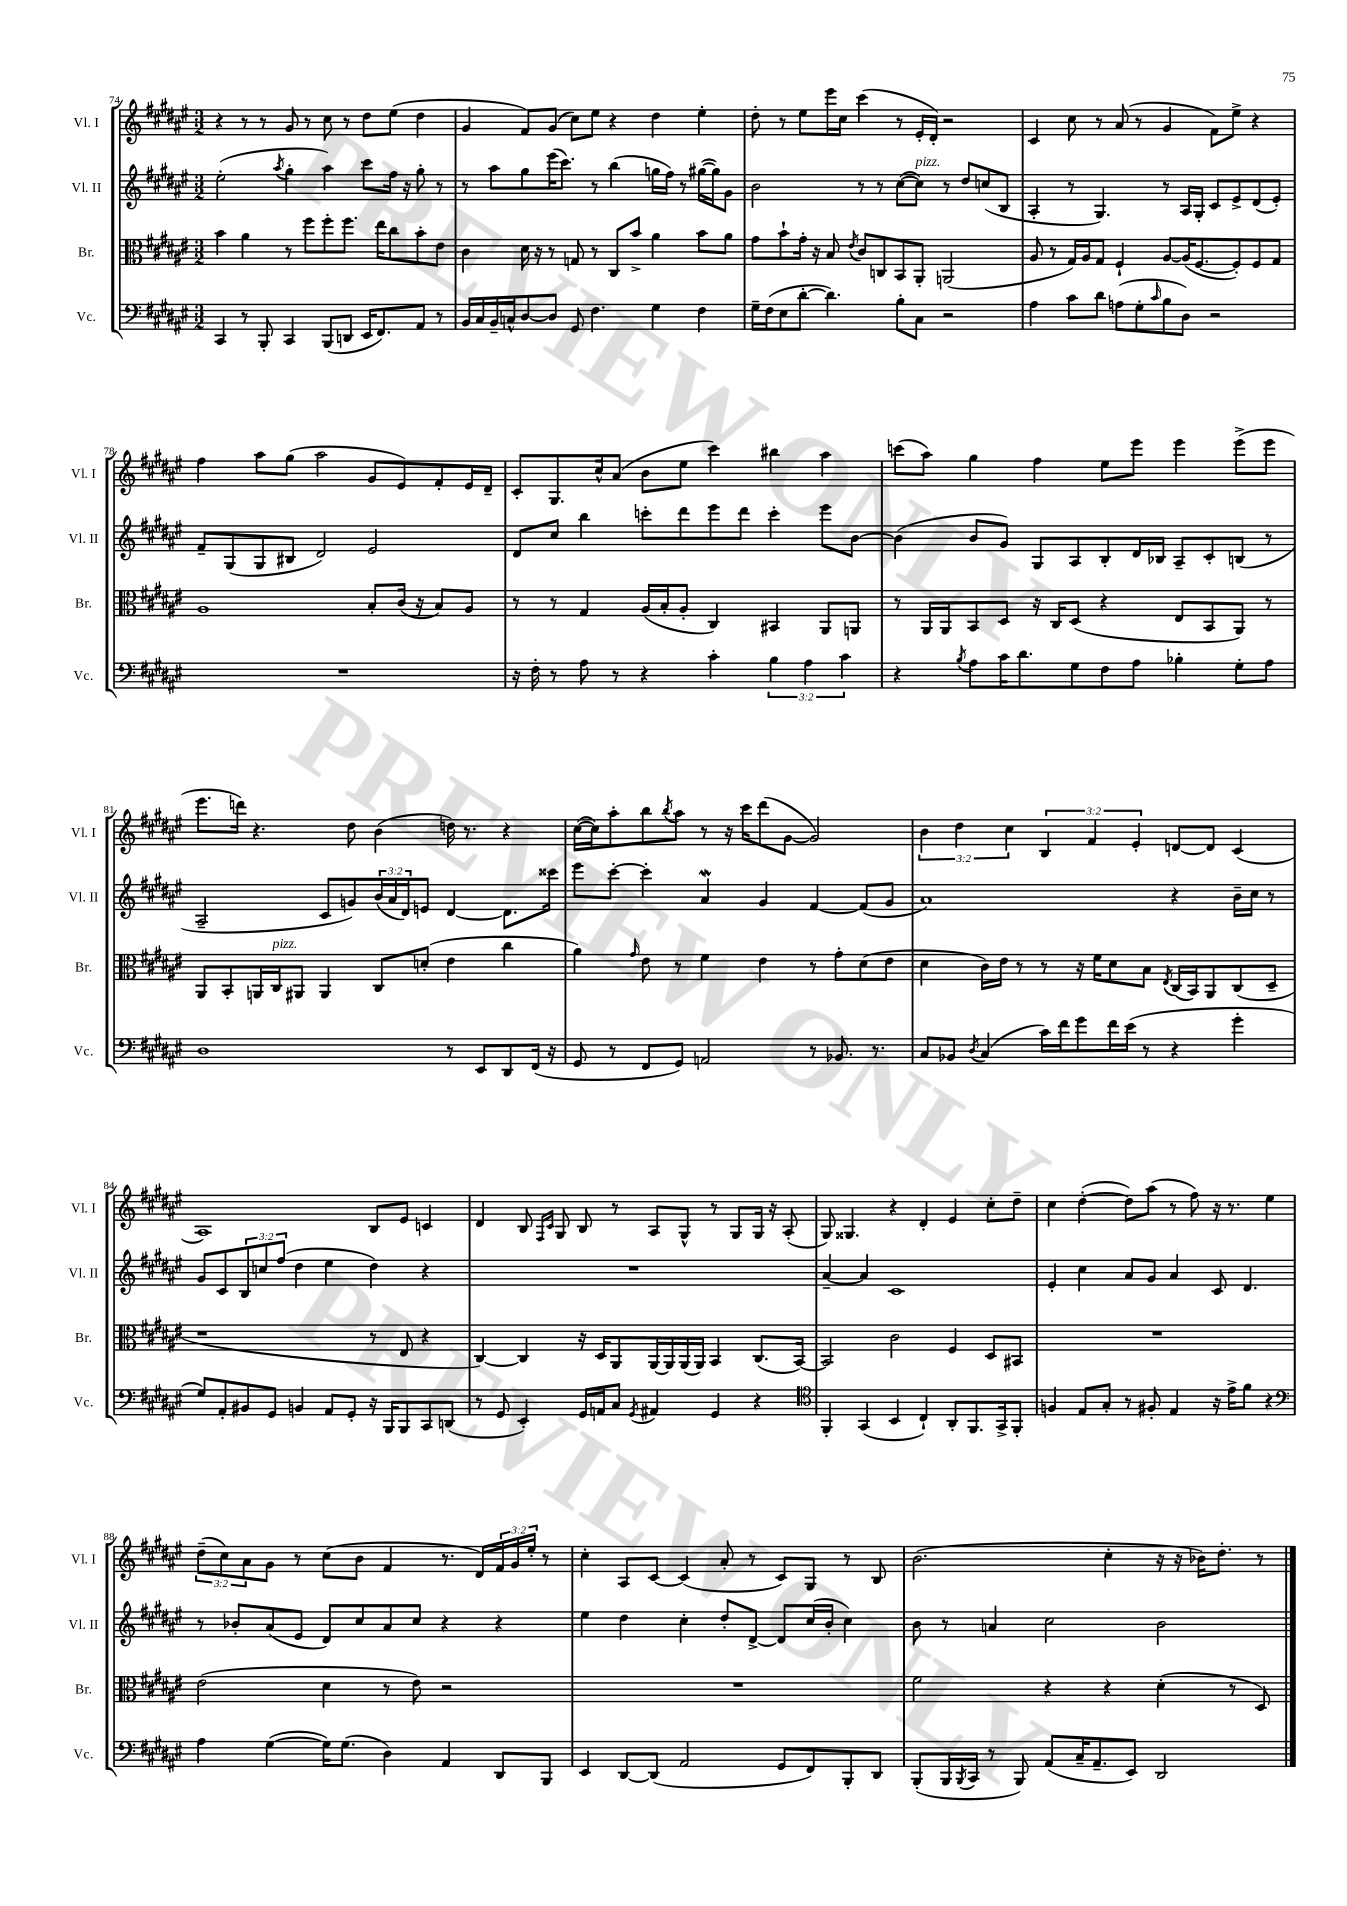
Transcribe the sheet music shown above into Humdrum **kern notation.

**kern	**kern	**kern	**kern
*part4	*part3	*part2	*part1
*staff4	*staff3	*staff2	*staff1
*I"Vc.	*I"Br.	*I"Vl. II	*I"Vl. I
*I'Vc.	*I'Br.	*I'Vl. II	*I'Vl. I
*clefF4	*clefC3	*clefG2	*clefG2
*k[f#c#g#d#a#e#]	*k[f#c#g#d#a#e#]	*k[f#c#g#d#a#e#]	*k[f#c#g#d#a#e#]
*M3/2	*M3/2	*M3/2	*M3/2
=74	=74	=74	=74
4CC#/	4b\	(2ee#'\	4r
8r	4a#\	.	8r
8BBB'/	.	.	8r
.	.	8qaa#/	.
4CC#/	8r	4gg#'\	8g#/
.	8ff#\L	.	8r
(8BBB/L	8ff#'\	4aa#\)	8cc#\
8DDn/J	8.ff#\J	.	8r
16EE#/KL	.	8ccc#\L	8dd#\L
8.FF#/)	16ee#\KL	.	.
.	8cc#\	16ff#\Jk	(8ee#\J
.	.	16r	.
8AA#/J	8b'\	8gg#'\	4dd#\
8r	8e#\J	8r	.
=75	=75	=75	=75
16BB/LL	4c#\	8r	4g#/
16C#/	.	.	.
16BB~/	.	8aa#\L	.
16Cn^^/J	.	.	.
[8D#/	16d#\	8gg#\	8f#/L)
.	16r	.	.
8D#/J]	8r	(16eee#\K	(8g#/J
.	.	8.ccc#\J)	.
8GG#/	8Gn/	.	8cc#\L)
4.F#\	8r	8r	8ee#\J
.	8C#/L	(4bb\	4r
.	8b^/J	.	.
4G#\	4a#\	16ggn\LL	4dd#\
.	.	16ff#\JJ)	.
.	.	8r	.
4F#\	8b\L	([16gg#X\LL	4ee#'\
.	.	16gg#\J])	.
.	8a#\J	8g#\J	.
=76	=76	=76	=76
16G#~\LL	8g#\L	2b\	8dd#'\
(16F#\J	.	.	.
8E#\	8b`\	.	8r
[8d#'\J	16g#'\Jk	.	8ee#\L
.	16r	.	.
4.d#\])	8B/	.	16eee#\L
.	.	.	16cc#\JJ
.	8qe#/	.	.
.	8c#/L	8r	(4ccc#\
.	8Cn/	8r	.
8B'\L	8BB/	([8cc#\L	8r
!	!	!LO:TX:a:i:t=pizz.	!
8C#\J	8AA#'/J	8cc#\J])	16e#'/LL
.	.	.	16d#'/JJ)
2r	(2AAn/	8r	2r
.	.	8dd#/L	.
.	.	(8ccn/	.
.	.	8B/J	.
=77	=77	=77	=77
4A#\	8A#/	4A#'/	4c#/
.	8r	.	.
8c#\L	16G#/LL)	8r	8cc#\
.	16A#/J	.	.
8d#\J	8G#/J	4.G#/)	8r
(8An\L	4F#`/	.	(8a#/
8G#'\	.	.	8r
16qqc#/	.	.	.
8B\	[8A#/L	8r	4g#/
8D#\J)	(16A#/K]	16A#/LL	.
.	[8.F#/	16G#'/JJ	.
2r	.	8c#/L	8f#\L)
.	8F#'/])	8e#^/	8ee#^\J
.	8F#/	(8d#/	4r
.	8G#/J	8e#'/J)	.
!!LO:LB:g=z
=78	=78	=78	=78
1.r	1A#	8f#~/L	4ff#\
.	.	(8G#/	.
.	.	8G#/	8aa#\L
.	.	8B#X/J	(8gg#\J
.	.	2d#/)	2aa#\
.	8B'/L	2e#/	8g#/L
.	(16c#/Jk	.	8e#/)
.	16r	.	.
.	8B/L)	.	8f#'/
.	8A#/J	.	16e#/L
.	.	.	16d#~/JJ
=79	=79	=79	=79
16r	8r	8d#/L	8c#'/L
16F#'\	.	.	.
8r	8r	8cc#/J	8.G#/
8A#\	4G#/	4bb\	.
.	.	.	16cc#^^/k
8r	.	.	(8a#/J
4r	(16A#/LL	8cccn'\L	8b\L
.	16B'/J	.	.
.	8A#'/J	8ddd#\	8ee#\J
4c#'\	4C#/)	8eee#\	4ccc#\)
.	.	8ddd#\J	.
6B\	4BB#X/	4ccc'\	4bb#X\
6A#\	.	.	.
.	8AA#/L	8eee#\L	4aa#\
6c#\	.	.	.
.	8AAn/J	[8b\J	.
=80	=80	=80	=80
4r	8r	(4b\]	(8cccn\L
.	16AA#/LL	.	8aa#\J)
.	16AA#/J	.	.
8qB/	.	.	.
8A#\L	8BB/	8b/L	4gg#\
16c#\K	8D#/J	8g#/J)	.
8.d#\	.	.	.
.	16r	8G#/L	4ff#\
.	16C#/KL	.	.
8G#\	(8D#/J	8A#/	.
8F#\	4r	8B'/	8ee#\L
8A#\J	.	16d#/L	8eee#\J
.	.	16B-X/JJ	.
4B-X'\	8E#/L	8A#~/L	4eee#\
.	8BB/	8c#'/	.
8G#'\L	8AA#/J)	(8Bn/J	(8eee#^\L
8A#\J	8r	8r	8eee#\J
!!LO:LB:g=z
=81	=81	=81	=81
1D#	8AA#/L	2A#~/	8.eee#\L
.	8BB'/	.	.
.	.	.	16dddn\Jk)
.	16AAn/L	.	4.r
!	!LO:TX:a:i:t=pizz.	!	!
.	16C#/J	.	.
.	8AA#X/J	.	.
.	4AA#/	8c#/L	.
.	.	8gn/)	8dd#\
.	8C#/L	(24b/L	(4b\
.	.	24a#/	.
.	.	24d#/J)	.
.	(8dn'/J	8en/J	.
8r	4e#\	[4d#/	16ddn\)
.	.	.	8.r
8EE#/L	.	.	.
8DD#/	4cc#\	8.d#\L]	4r
(16FF#/Jk	.	.	.
16r	.	16ccc##X\Jk	.
=82	=82	=82	=82
8GG#/	4a#\)	8eee#\L	([16cc#\LL
.	.	.	16cc#\J])
8r	.	[8ccc#'\J	8aa#'\
.	16qqg#/	.	.
8FF#/L	8e#\	4ccc#'\]	8bb\
.	.	.	8qbb/
8GG#/J)	8r	.	8aa#\J
2AAn/	4f#\	4a#W/	8r
.	.	.	16r
.	.	.	16ccc#\KL
.	4e#\	4g#/	(8ddd#\
.	.	.	[8g#\J
8r	8r	[4f#/	2g#/])
8.BB-X/	8g#'\L	.	.
.	(8d#\	(8f#/L]	.
8.r	.	.	.
.	8e#\J	8g#/J	.
=83	=83	=83	=83
8C#/L	4d#\	1a#)	6b\
8BB-X/J	.	.	.
.	.	.	6dd#\
8qD#/	.	.	.
(4C#/	16c#\LL)	.	.
.	16e#\JJ	.	.
.	.	.	6cc#\
.	8r	.	.
16c#\LL)	8r	.	6B/
16f#\J	.	.	.
8g#\	16r	.	.
.	.	.	6f#/
.	16f#\KL	.	.
16f#\L	8d#\	.	.
(16e#\JJ	.	.	.
.	.	.	6e#'/
8r	8B\J	.	.
.	8qE#/	.	.
4r	(16C#/LL	4r	[8dn/L
.	16BB/J)	.	.
.	8AA#/	.	8d/J]
4g#'\	(8C#/	16b~\LL	(4c#/
.	.	16cc#\JJ	.
.	8D#~/J	8r	.
!!LO:LB:g=z
=84	=84	=84	=84
8G#/L)	1r	8g#/L	1A#)
8AA#'/	.	8c#/	.
8BB#X/	.	12B/	.
.	.	12ccn/	.
8GG#/J	.	.	.
.	.	(12ff#/J	.
4BBn/	.	4dd#\	.
8AA#/L	.	4ee#\	.
8GG#'/J	.	.	.
16r	8r	4dd#\)	8B/L
16BBB/KL	.	.	.
8BBB/	8E#/	.	8e#/J
8CC#/	4r	4r	4cn/
(8DDn/J	.	.	.
=85	=85	=85	=85
8r	[4C#/)	1.r	4d#/
8GG#/	.	.	.
4EE#'/)	4C#/]	.	8B/
.	.	.	16qqF#/LL
.	.	.	16qqc#/JJ
.	.	.	8G#/
16GG#/LL	16r	.	8B/
16AAn/J	16D#/KL	.	.
8C#/J	8AA#/	.	8r
8qGG#/	.	.	.
4AA#X/	[16AA#/L	.	8A#/L
.	16AA#/]	.	.
.	(16AA#/	.	8G#^^/J
.	16AA#/JJ)	.	.
4GG#/	4BB/	.	8r
.	.	.	8G#/L
4r	(8.C#/L	.	16G#/Jk
.	.	.	16r
.	.	.	(8A#'/
.	[16BB/Jk)	.	.
=86	=86	=86	=86
*clefC4	*	*	*
4FF#'/	2BB/]	[4a#~/	8G#/)
.	.	.	4.G##X/
(4GG#/	.	4a#/]	.
4BB/	2c#\	1c#	4r
4C#`/)	.	.	4d#'/
8AA#'/L	4F#/	.	4e#/
8.FF#/	.	.	.
.	8D#/L	.	8cc#'\L
16GG#^/k	.	.	.
8FF#'/J	8BB#X/J	.	8dd#~\J
=87	=87	=87	=87
4Fn/	1.r	4e#'/	4cc#\
8E#/L	.	4cc#\	([4dd#'\
8G#'/J	.	.	.
8r	.	8a#/L	8dd#\L])
8F#X'/	.	8g#/J	(8aa#\J
4E#/	.	4a#/	8r
.	.	.	8ff#\)
16r	.	8c#/	16r
16e#^\KL	.	.	8.r
8f#\J	.	4.d#/	.
4r	.	.	4ee#\
!!LO:LB:g=z
=88	=88	=88	=88
*clefF4	*	*	*
4A#\	(2e#\	8r	(12dd#~\L
.	.	.	12cc#\)
.	.	8b-X'/L	.
.	.	.	12a#\
([4G#\	.	(8a#/	8g#\J
.	.	8e#/J	8r
16G#\KL])	4d#\	8d#/L)	(8cc#\L
(8.G#\J	.	.	.
.	.	8cc#/	8b\J
4D#\)	8r	8a#/	4f#/
.	8e#\)	8cc#/J	.
4AA#/	2r	4r	8.r
.	.	.	16d#/LL)
8DD#/L	.	4r	24f#/
.	.	.	24g#/
.	.	.	24ee#'/JJ
8BBB/J	.	.	8r
=89	=89	=89	=89
4EE#/	1.r	4ee#\	4cc#'\
[8DD#/L	.	4dd#\	8A#/L
(8DD#/J]	.	.	[8c#/J
2AA#/	.	4cc#'\	(4c#/]
.	.	8dd#'/L	8a#'/
.	.	[8d#^/J	8r
8GG#/L	.	8d#/L]	8c#/L)
8FF#/)	.	(16cc#/L	8G#/J
.	.	16b'/JJ	.
8BBB'/	.	4cc#\)	8r
8DD#/J	.	.	8B/
=90	=90	=90	=90
(8BBB'/L	2f#\	8b\	(2.b\
16BBB/L	.	8r	.
8qBBB/	.	.	.
16CC#/JJ	.	.	.
8r	.	4an/	.
8BBB/)	.	.	.
(8AA#/L	4r	2cc#\	.
16C#~/K	.	.	.
8.AA#~/	.	.	.
.	4r	.	4cc#'\
8EE#/J)	.	.	.
2DD#/	(4d#'\	2b\	16r
.	.	.	16r
.	.	.	16b-X\KL)
.	.	.	8.dd#'\J
.	8r	.	.
.	8D#/)	.	8r
==	==	==	==
*-	*-	*-	*-
